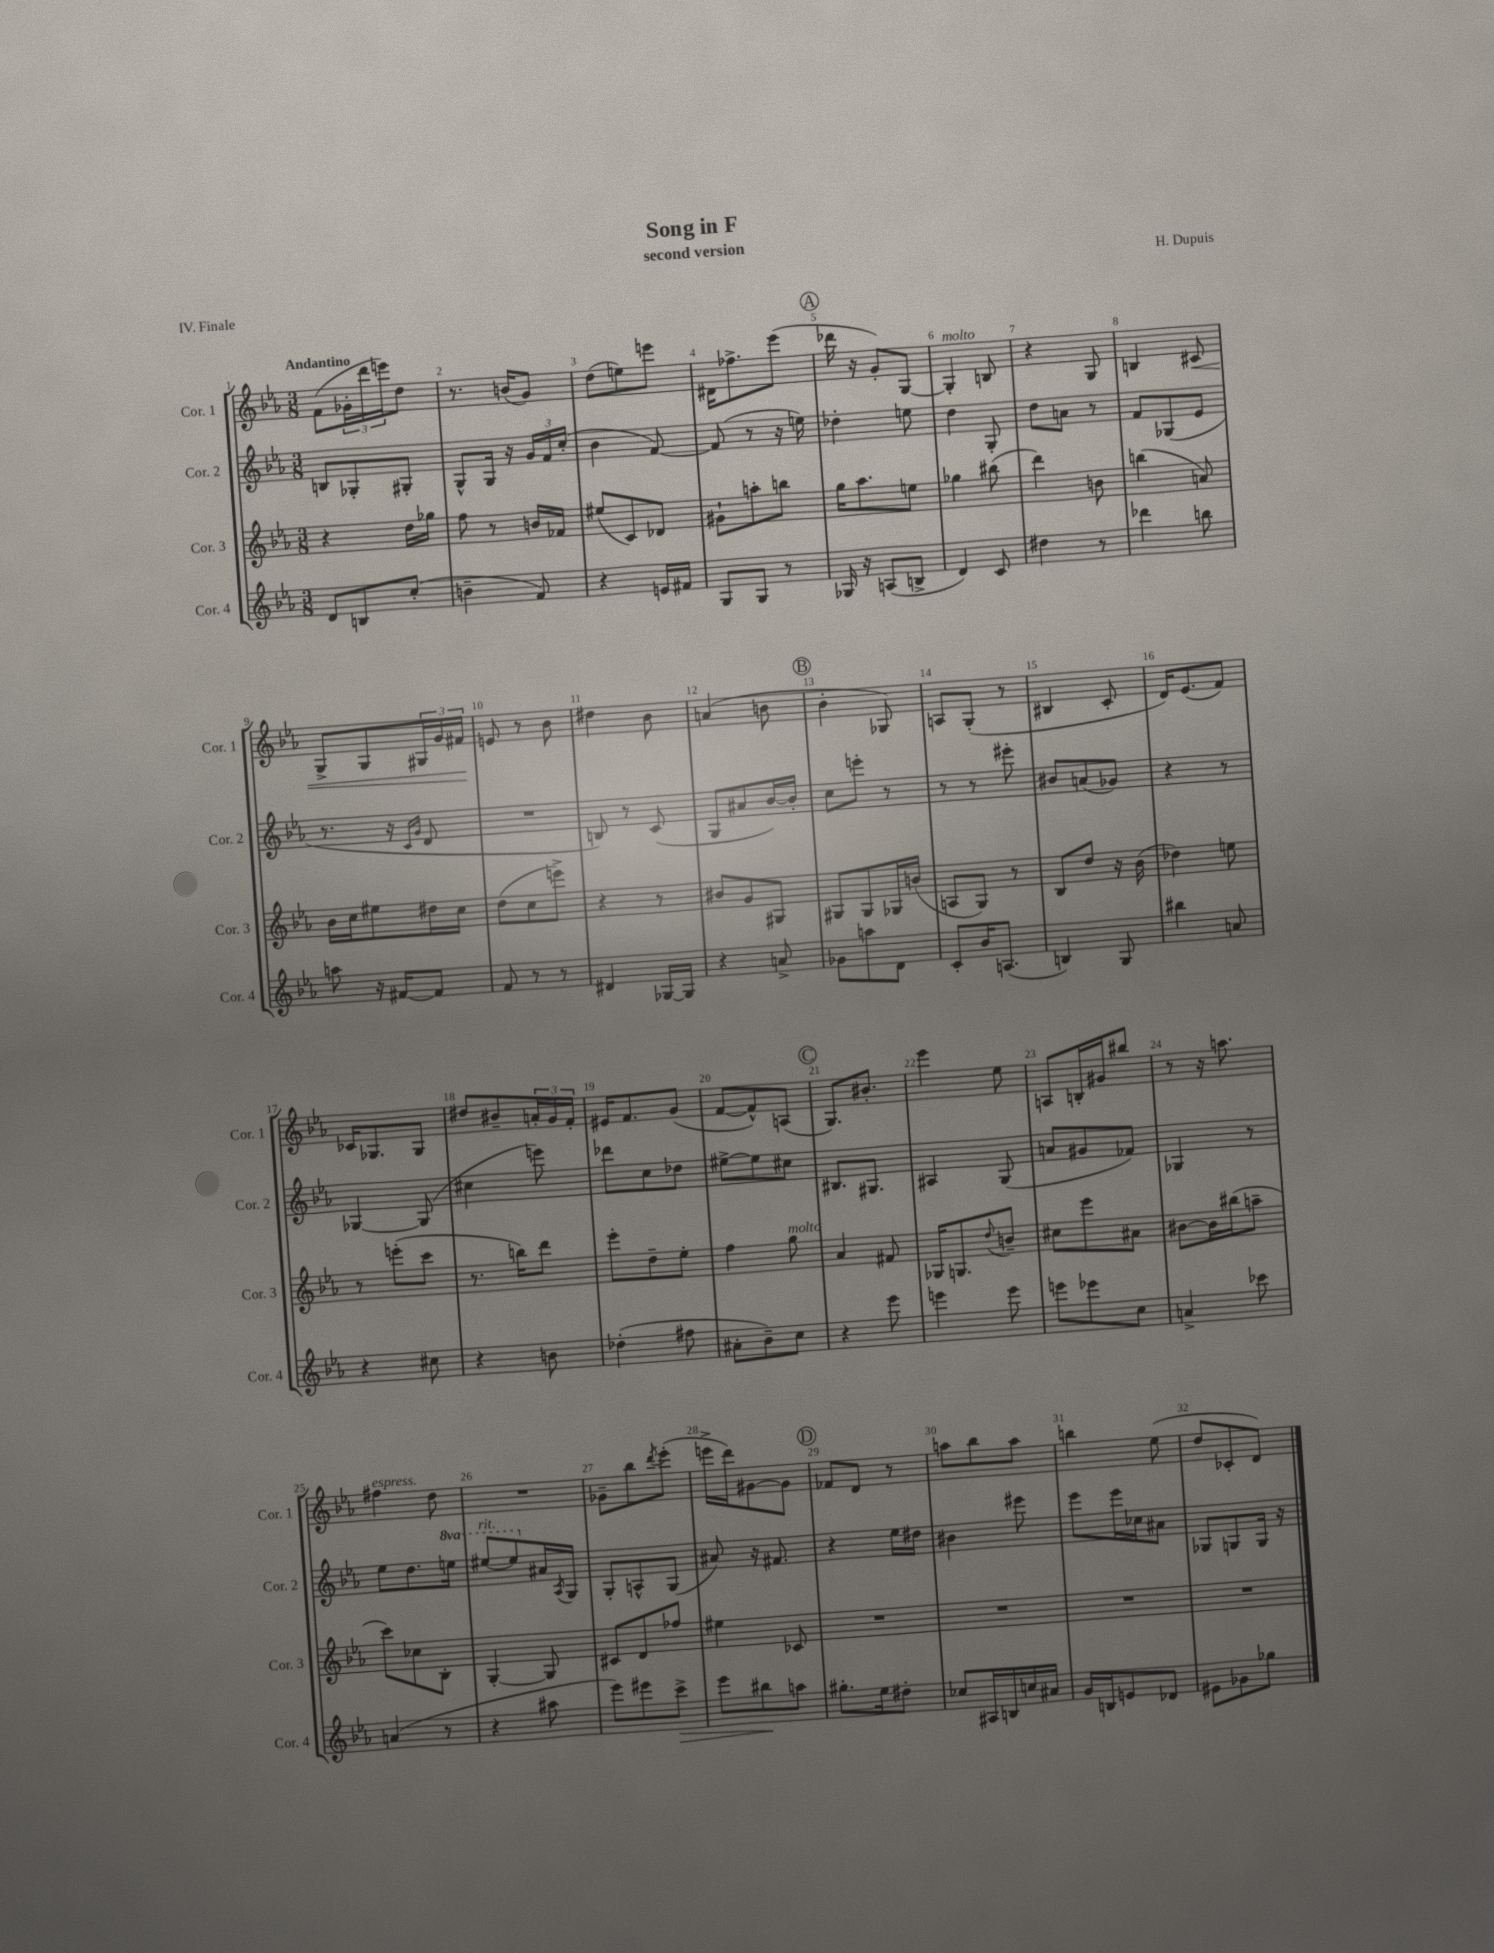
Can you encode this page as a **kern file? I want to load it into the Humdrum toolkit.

**kern	**kern	**kern	**kern
*staff4	*staff3	*staff2	*staff1
*clefG2	*clefG2	*clefG2	*clefG2
*k[b-e-a-]	*k[b-e-a-]	*k[b-e-a-]	*k[b-e-a-]
*M3/8	*M3/8	*M3/8	*M3/8
8d	4r	8B	(8f
8B	.	8G-'	24g-'
.	.	.	24ddd
.	.	.	24eee)
(8cc'	16dd	8G#'	8dd
.	16gg-	.	.
=	=	=	=
4b~	8ff	8G^^	8.r
.	8r	16G	.
.	.	16r	(16b
8f)	16b	24g	8g)
.	.	24f	.
.	16f-	.	.
.	.	(24cc'	.
=	=	=	=
4r	(8ee#	4b-	(8dd
.	8c)	.	8ee)
16e	8d-	[8f)	8eee
16f#	.	.	.
=	=	=	=
8G	8g#`	(8f]	16d#
.	.	.	8.ff-^
8G	8aa'	8r	.
8r	8bb	16r	(8eee-
.	.	16ee)	.
=	=	=	=
16G-	16gg	4dd-'	16ddd-
16r	8.aa-	.	16r
(8A	.	.	8g')
8B^	8ee	8ee	[8G
=	=	=	=
4d)	4gg-	4dd	4G']
8c	(8bb#	8G'	8B
=	=	=	=
4dd#	4ddd)	8dd	4r
.	.	8a	.
8r	8b	8r	8G
=	=	=	=
4ddd-	(4bb	8f	4B
.	.	(8G-	.
8bb	8a)	8e-	8c#
=	=	=	=
8aa	16b-	8.r	8G^
.	16cc	.	.
16r	8ee#	.	8G
[16f#	.	16r	.
.	.	16qqc	.
.	.	16qqg	.
8f#]	16dd#	8d	24G#
.	.	.	24g
.	16cc	.	.
.	.	.	24f#
=	=	=	=
8f	(8dd	4.r	8e
8r	8cc	.	8r
8r	8eee^)	.	8b-
=	=	=	=
4d#	4r	8B)	4dd#
.	.	8r	.
[16G-	8r	(8c	8b-
16G-]	.	.	.
=	=	=	=
4r	8b#	8G	(4a
.	8g	8a#	.
8a^	8G#	[16b-)	8b
.	.	16b-']	.
=	=	=	=
8g-	8G#	8cc	4b-'
8aa	8G#	8eee'	.
8d	16G-	8r	8G-)
.	(16b	.	.
=	=	=	=
8c'	8A	8r	8A
16b-	8G)	8r	(8G'
(8.A	.	.	.
.	8r	8eee#'	8r
=	=	=	=
4B)	8B-	8b#	4B#
.	8dd	(8a	.
8G	16r	8g-)	8c'
.	(16b-	.	.
=	=	=	=
4bb#	4dd-)	4r	16d)
.	.	.	(8.e-
8a	8ee	8r	8f)
=	=	=	=
4r	8r	[4G-	16c-
.	.	.	8.G-
.	(8eee'	.	.
8cc#	8ccc	(8G-]	8G-
=	=	=	=
4r	8.r	4cc#	8dd#
.	.	.	8b#~
.	16bb)	.	.
8b	8ddd	8eee)	24a'
.	.	.	24g
.	.	.	24f'
=	=	=	=
(4dd-'	8eee-'	8ddd-	16e#
.	.	.	8.f
.	8dd~	8cc	.
8ff#	8ee-'	8dd-	(8g
=	=	=	=
8a#'	4ff	[8ee#^	[8f
8b-~)	.	8ee#]	8f^^])
8cc	8gg	8cc#	(8A
=	=	=	=
4r	4a-	8.B#	8.G)
.	.	8.G#	8.b#'
8eee-	8f#	.	.
=	=	=	=
4eee	16G-	4A#	4eee-
.	8.G	.	.
.	8qqdd	.	.
8eee	8b~	(8G	8ee-
=	=	=	=
8eee	8cc#	8a	8A
8eee-	8eee-	8g#	16B'
.	.	.	16g#
8cc	8a#	8f-)	8bb#
=	=	=	=
4a^	[8b#	4G-	8r
.	16b#]	.	16r
.	(16bb#	.	8.aa
8ccc-	8aa~	8r	.
=	=	=	=
(4a	8ccc)	8ee-	4ff#
.	8cc-	8.dd	.
8r	8B-'	.	8dd
.	.	16eee	.
=	=	=	=
4r	[4G'	[8eee#	4.r
.	.	8eee#]	.
8aa#	8G]	16a#	.
.	.	8qA-	.
.	.	16G	.
=	=	=	=
8eee-)	8c#	8G'	8g-~
8eee#	8d	8A^^	8bb-
.	.	.	8qddd
8ccc^	8ff-	(8G	(8eee-'
=	=	=	=
8eee-	4ee#	8a#)	16eee^
.	.	.	16ddd)
8bb#	.	16r	[8g#
.	.	8.f#	.
8aa	8c-	.	8g#]
=	=	=	=
8.gg#'	4.r	4r	8f-
.	.	.	8d
16ee-	.	.	.
8dd#'	.	16ee-	8r
.	.	16dd#	.
=	=	=	=
8cc-	4.r	4b#	8aa
16A#	.	.	8bb-
16B	.	.	.
16cc	.	8eee#	8aa
16a#	.	.	.
=	=	=	=
16g	4.r	8eee-	4bb
16B	.	.	.
8e	.	16eee-	.
.	.	16cc-	.
8d-	.	8a#	(8ee-
=	=	=	=
8e#	4.r	8G-	8dd
8g-	.	8G	8c-'
8gg-	.	16G	8d)
.	.	16r	.
==	==	==	==
*-	*-	*-	*-
